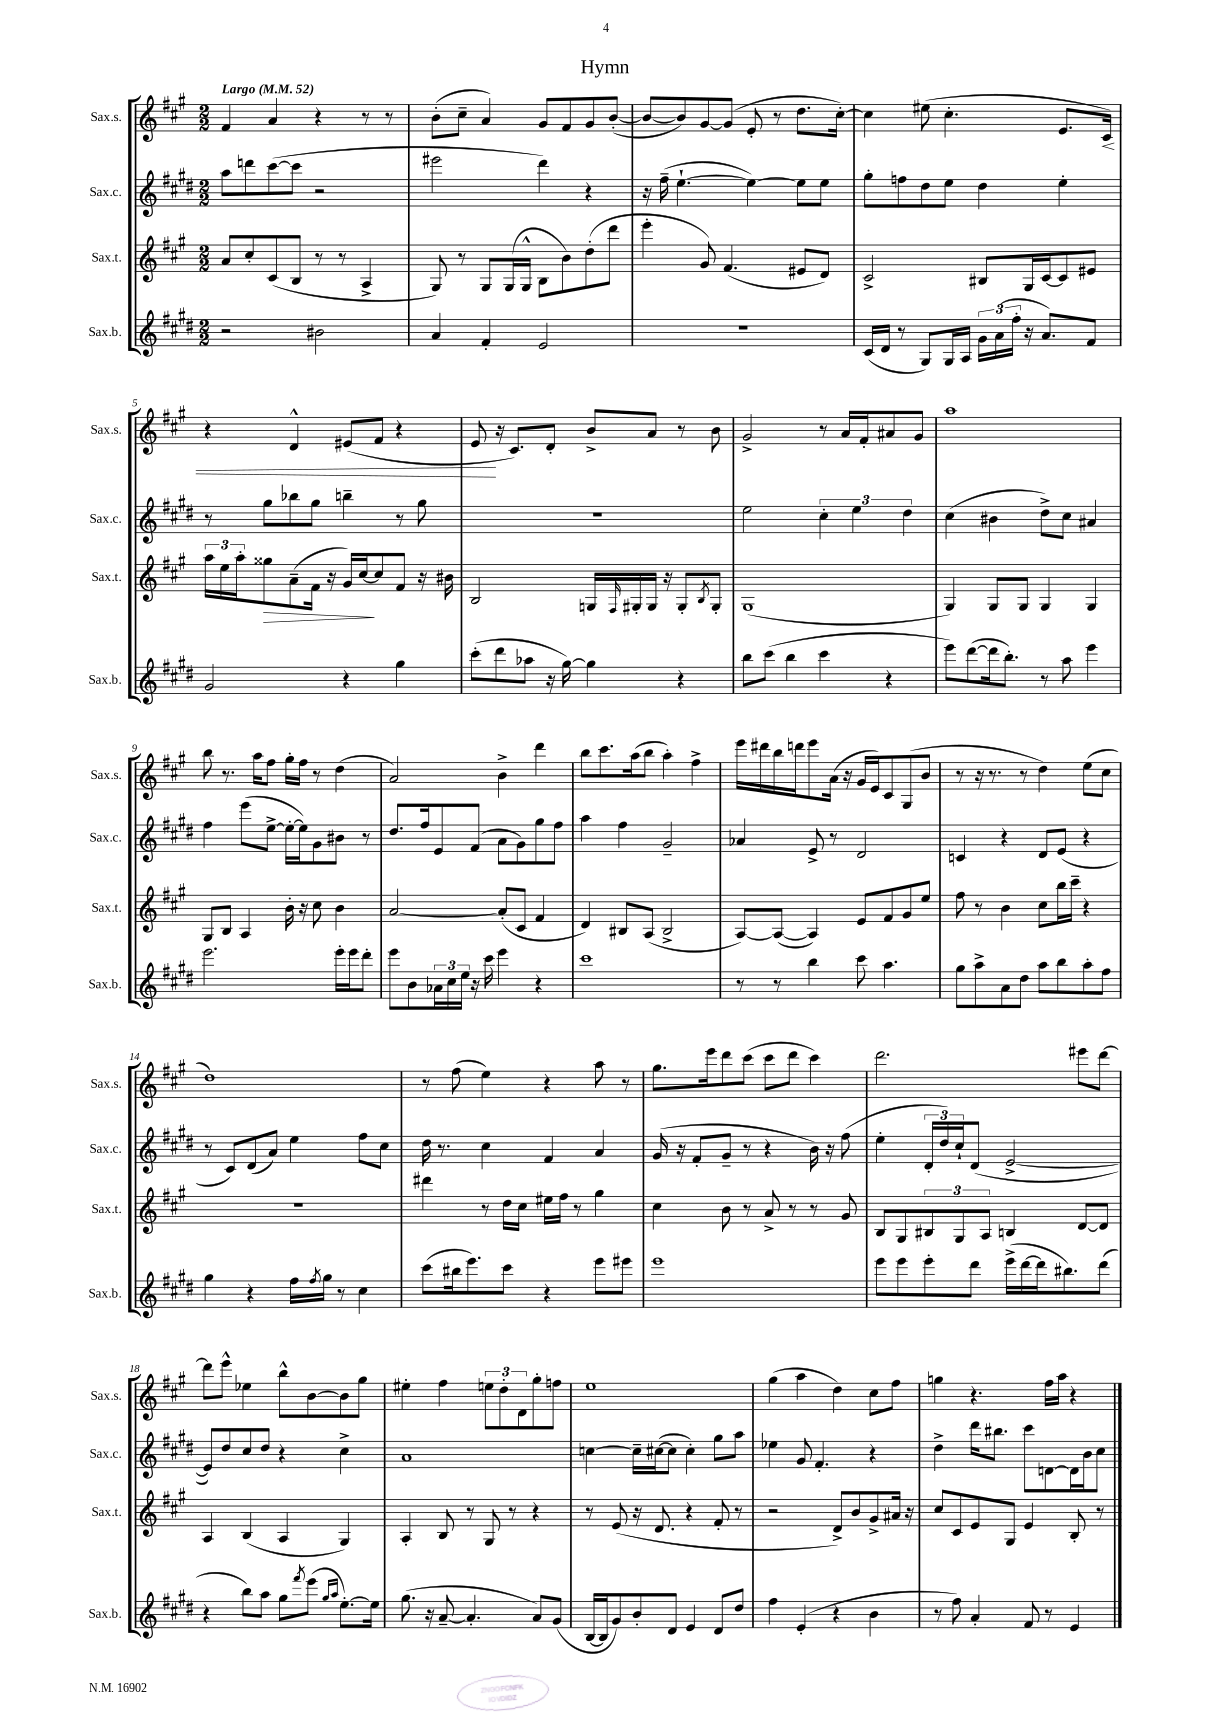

**kern	**kern	**kern	**kern
*staff4	*staff3	*staff2	*staff1
*clefG2	*clefG2	*clefG2	*clefG2
*k[f#c#g#d#]	*k[f#c#g#]	*k[f#c#g#d#]	*k[f#c#g#]
*M2/2	*M2/2	*M2/2	*M2/2
*MM52	*MM52	*MM52	*MM52
2r	8a/L	8aa\L	4f#/
.	8cc#'/	8ddd\	.
.	(8c#/	([8ccc#\	4a/
.	8B/J	8ccc#\]J	.
2b#\	8r	2r	4r
.	8r	.	.
.	4A^/	.	8r
.	.	.	8r
=	=	=	=
4a/	8G#/)	2eee#\	(8b'\L
.	8r	.	8cc#~\J
4f#'/	8G#/L	.	4a/)
.	(16G#/L	.	.
.	16G#^^/JJ	.	.
2e/	8B\L	4ddd#\)	8g#/L
.	8b\)	.	8f#/
.	(8dd'\	4r	8g#/
.	8ddd\J	.	([8b'/J
=	=	=	=
1r	4eee'\	16r	8b/_L
.	.	(16ff#~\	.
.	.	[4.ee`\	8b/])
.	8g#/)	.	[8g#/
.	(4.f#/	.	(8g#/]J
.	.	4ee\_)	8e'/
.	.	.	8r
.	8e#/L	8ee\]L	8.dd\L
.	8d/J)	8ee\J	.
.	.	.	[16cc#'\Jk)
=	=	=	=
(16c#/LL	2c#^/	8gg#'\L	4cc#\]
16d#/JJ	.	.	.
8r	.	8ff\	.
8G#/L)	.	8dd#\	(8ee#\
16G#/L	.	8ee\J	4.cc#'\
16A/JJ	.	.	.
24g#\LL	8B#/L	4dd#\	.
(24a\	.	.	.
24ff#'\JJ	.	.	.
16r	16G#/L	.	.
8.a/L)	[16c#/J	.	.
.	8c#/]	4ee'\	8.e/L
8f#/J	8e#/J	.	.
.	.	.	16c#/Jk)
=	=	=	=
2g#/	24aa\LL	8r	4r
.	24ee\	.	.
.	24aa'\J	.	.
.	8gg##\	8gg#\L	.
.	(8a~\	8bb-\	4d^^/
.	16f#\Jk	8gg#\J	.
.	16r	.	.
4r	16g#/LL)	4bb~\	(8e#/L
.	[16cc#/J	.	.
.	8cc#/]	.	8f#/J
4gg#\	8f#/J	8r	4r
.	16r	8gg#\	.
.	16b#\	.	.
=	=	=	=
(8ccc#'\L	2B/	1r	8e/
8ddd#\	.	.	16r
.	.	.	8.c#/L)
8aa-\J	.	.	.
16r	.	.	8d'/J
[16gg#\)	.	.	.
4gg#\]	16G/LL	.	8b^/L
.	16qqF#/	.	.
.	16G#'/	.	.
.	16G#/JJ	.	8a/J
.	16r	.	.
4r	8G#'/L	.	8r
.	8qB/	.	.
.	8G#'/J	.	8b\
=	=	=	=
8bb\L	(1G#	2ee\	2g#^/
(8ccc#\J	.	.	.
4bb\	.	.	.
4ccc#\	.	6cc#'\	8r
.	.	.	16a/LL
.	.	6ee\	.
.	.	.	16f#'/J
4r	.	.	8a#/
.	.	6dd#\	.
.	.	.	8g#/J
=	=	=	=
8eee\L)	4G#/)	(4cc#\	1aa
([8ddd#\	.	.	.
16ddd#\]k	8G#/L	4b#\	.
8.bb'\J)	.	.	.
.	8G#/J	.	.
8r	4G#/	8dd#^\L)	.
8aa\	.	8cc#\J	.
4eee\	4G#/	4a#/	.
=	=	=	=
2.eee\	8G#/L	4ff#\	8bb\
.	8B/J	.	8.r
.	4A/	(8eee\L	.
.	.	.	16aa\LK
.	.	[8ee^\J	8ff#\J
.	16b'\	16ee'\_LL	16gg#'\LL
.	16r	16ee\]J)	16ff#\JJ
.	8cc#\	8g#\	8r
16eee'\LL	4b\	8b#\J	(4dd\
16eee\J	.	.	.
8ddd#'\J	.	8r	.
=	=	=	=
8eee\L	[2a/	8.dd#/L	2a/)
8b\	.	.	.
.	.	16ff#/k	.
24a-\L	.	8e/	.
24cc#\	.	.	.
24ee\JJ	.	.	.
16r	.	(8f#/J	.
16ccc#\	.	.	.
4eee\	(8a'/]L	8a\L	4b^\
.	8c#/J	8g#\)	.
4r	4f#/	8gg#\	4ddd\
.	.	8ff#\J	.
=	=	=	=
1ccc#	4d/)	4aa\	8bb\L
.	.	.	8.ccc#\
.	8B#/L	4ff#\	.
.	.	.	(16aa\k
.	(8A/J	.	8bb\J
.	2B#^/	2g#~/	4aa'\)
.	.	.	4ff#^\
=	=	=	=
8r	[8A/L)	4a-/	16eee\LL
.	.	.	16ddd#\
8r	(8A/_J	.	16bb\
.	.	.	16ddd\J
4bb\	4A/])	8e^/	8eee\
.	.	8r	(16a\Jk
.	.	.	16r
8ccc#\	8e/L	2d#/	16g#/LL
.	.	.	16e/J)
4.aa\	8f#/	.	8c#/
.	8g#/	.	(8G#/
.	8ee/J	.	8b/J
=	=	=	=
8gg#\L	8ff#\	4c/	8r
8aa^\	8r	.	16r
.	.	.	8.r
8a\	4b\	4r	.
8dd#\J	.	.	8r
8aa\L	8cc#\L	8d#/L	4dd\)
8bb\	16bb\L	(8e/J	.
.	16ccc#~\JJ	.	.
8aa'\	4r	4r	(8ee\L
8ff#\J	.	.	8cc#\J
=	=	=	=
4gg#\	1r	8r	1dd)
.	.	8c#/L)	.
4r	.	(8d#/	.
.	.	8a/J)	.
16ff#\LL	.	4ee\	.
8qff#/	.	.	.
16gg#\JJ	.	.	.
8r	.	.	.
4cc#\	.	8ff#\L	.
.	.	8cc#\J	.
=	=	=	=
(8ccc#\L	4ddd#\	16dd#\	8r
.	.	8.r	.
16bb#\k	.	.	(8ff#\
8.eee\)	.	.	.
.	8r	4cc#\	4ee\)
8ccc#\J	16dd\LL	.	.
.	16cc#\JJ	.	.
4r	16ee#\LL	4f#/	4r
.	16ff#\JJ	.	.
.	8r	.	.
8eee\L	4gg#\	4a/	8aa\
8eee#\J	.	.	8r
=	=	=	=
1eee	4cc#\	(16g#/	8.gg#\L
.	.	16r	.
.	.	8f#'/L	.
.	.	.	16eee\k
.	8b\	8g#~/J	8ddd\
.	8r	8r	(8ccc#\J
.	8a^/	4r	8ccc#\L
.	8r	.	8ddd\J
.	8r	16b\)	4ccc#\)
.	.	16r	.
.	8g#/	(8ff#\	.
=	=	=	=
8eee\L	8B/L	4ee'\	2.ddd\
8eee\	8G#/	.	.
8eee'\	12B#/	24d#'/LL	.
.	.	24dd#/)	.
.	12G#/	24cc#`/J	.
8ddd#\J	.	(8d#/J	.
.	12A/J	.	.
(16eee^\LL	4B/	[2e^/	.
[16ddd#\	.	.	.
16ddd#\]J	.	.	.
8.bb#\)	.	.	.
.	[8d/L	.	8eee#\L
(8ddd#\J	8d/]J	.	[8ddd\J
=	=	=	=
4r	4A/	8e/]L)	8ddd\]L
.	.	8dd#/	8eee^^\J
8bb\L)	(4B/	8cc#/	4ee-\
8aa\J	.	8dd#/J	.
8gg#\L	4A/	4r	8bb^^\L
8qfff#/	.	.	.
(8eee\J	.	.	[8b\
16qqgg#/LL	.	.	.
16qqaa/JJ	.	.	.
[8.ee'\L)	4G#/)	4cc#^\	8b\]
.	.	.	8gg#\J
16ee\]Jk	.	.	.
=	=	=	=
(8.gg#\	4A'/	1a	4ee#'\
16r	.	.	.
[8a~/	8B/	.	4ff#\
4.a'/]	8r	.	.
.	8G#/	.	12ee\L
.	.	.	12dd'\
.	8r	.	.
.	.	.	12d\
8a/L)	4r	.	8gg#'\
(8g#/J	.	.	8ff\J
=	=	=	=
[16B/LL	8r	[4cc\	1ee
16B/]J	.	.	.
8g#/)	(8e/	.	.
8b'/	16r	16cc~\]LL	.
.	8.d/	([16cc#\J	.
8d#/J	.	8cc#\]J	.
4e/	4r	4cc#'\)	.
8d#/L	8f#'/	8gg#\L	.
8dd#/J	8r	8aa\J	.
=	=	=	=
4ff#\	2r	4ee-\	(4gg#\
(4e'/	.	8g#/	4aa\
.	.	4.f#'/	.
4r	8d^/L)	.	4dd\)
.	8b/	.	.
4b\	8g#^/	4r	8cc#\L
.	16a#/Jk	.	8ff#\J
.	16r	.	.
=	=	=	=
8r	8cc#/L	4dd#^\	4gg\
8ff#\)	8c#/	.	.
4a'/	8e/	16ddd#\LK	4.r
.	.	8.bb#\J	.
.	8G#/J	.	.
8f#/	4e/	8ccc#\L	.
8r	.	[8d\	16ff#\LL
.	.	.	16aa\JJ
4e/	8B'/	16d\]L	4r
.	.	16b\J	.
.	8r	8cc#\J	.
==	==	==	==
*-	*-	*-	*-
